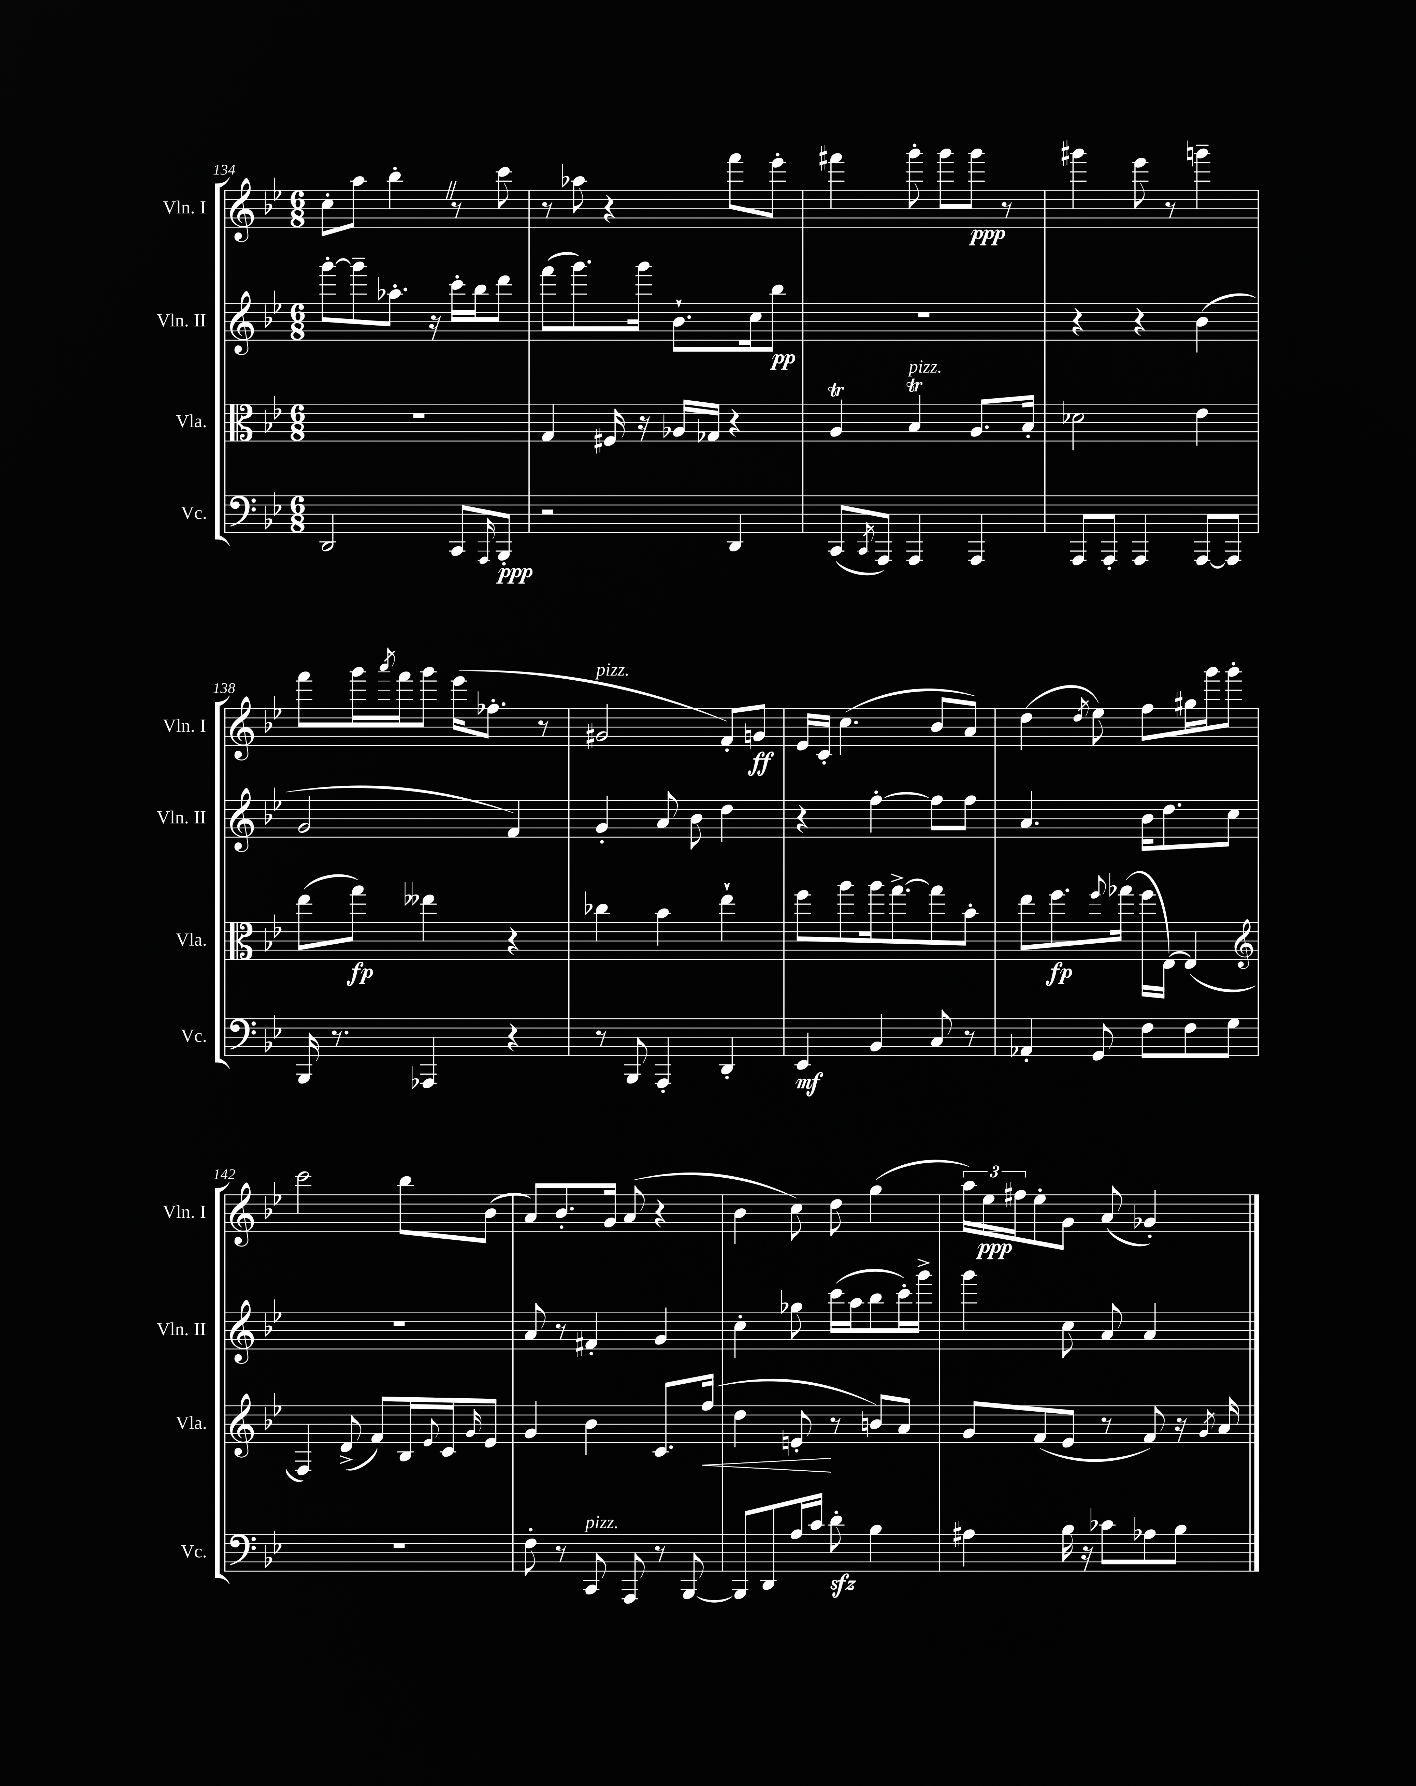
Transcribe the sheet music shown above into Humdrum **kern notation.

**kern	**kern	**kern	**kern
*staff4	*staff3	*staff2	*staff1
*clefF4	*clefC3	*clefG2	*clefG2
*k[b-e-]	*k[b-e-]	*k[b-e-]	*k[b-e-]
*M6/8	*M6/8	*M6/8	*M6/8
2DD/	2.r	[8ggg'\L	8cc'\L
.	.	8ggg~\]	8aa\J
.	.	8.aa-'\J	4bb-'\
.	.	16r	.
8CC/L	.	16ccc'\LL	8r
.	.	16bb-\J	.
16qqAAA/	.	.	.
8BBB-'/J	.	8ddd\J	8ccc\
=	=	=	=
2r	4G/	(8fff\L	8r
.	.	8.ggg\)	8aa-\
.	16F#/	.	4r
.	16r	16ggg\Jk	.
.	16A-/LL	8.b-`\L	.
.	16G-/JJ	.	.
4DD/	4r	.	8fff\L
.	.	16cc\k	.
.	.	8bb-\J	8eee-'\J
=	=	=	=
(8CC/L	4A/	2.r	4fff#\
8qCC/	.	.	.
8AAA/J)	.	.	.
4AAA/	4B-/	.	8ggg'\
.	.	.	8ggg\L
4AAA/	8.A/L	.	8ggg\J
.	.	.	8r
.	16B-'/Jk	.	.
=	=	=	=
8AAA/L	2d-\	4r	4ggg#\
8AAA'/J	.	.	.
4AAA/	.	4r	8eee-\
.	.	.	8r
[8AAA/L	4e-\	(4b-\	4ggg~\
8AAA/]J	.	.	.
=	=	=	=
16BBB-/	(8ee-\L	2g/	8fff\L
8.r	.	.	.
.	8gg\J)	.	16ggg\L
.	.	.	8qaaa/
.	.	.	16fff\J
4AAA-/	4ee--\	.	8ggg\J
.	.	.	(16eee-\LK
.	.	.	8.ff-'\J
4r	4r	4f/)	.
.	.	.	8r
=	=	=	=
8r	4cc-\	4g'/	2g#/
8BBB-/	.	.	.
4AAA'/	4b-\	8a/	.
.	.	8b-\	.
4DD'/	4ee-`\	4dd\	8f'/L)
.	.	.	8g/J
=	=	=	=
4EE-/	8ff\L	4r	16e-/LL
.	.	.	16c'/JJ
.	8aa\	.	(4.cc\
4BB-/	16aa\k	[4ff'\	.
.	[8.gg^\	.	.
8C/	8gg\]	8ff\]L	8b-/L
8r	8b-'\J	8ff\J	8a/J)
=	=	=	=
4AA-'/	8ee-\L	4.a/	(4dd\
.	8.ff\	.	.
.	.	.	8qdd/
8GG/	.	.	8ee-\)
.	8qqff/	.	.
.	(16gg-\Jk	.	.
8F\L	16ff\LL	16b-\LK	8ff\L
.	[16E-\JJ)	8.dd\	.
8F\	(4E-/]	.	16gg#\L
.	.	.	16ggg\J
8G\J	.	8cc\J	8ggg'\J
=	=	=	=
*	*clefG2	*	*
2.r	4F/)	2.r	2ccc\
.	(8d^/	.	.
.	8f/L)	.	.
.	16B-/L	.	8bb-\L
.	8qqe-/	.	.
.	16c/J	.	.
.	16qqg/	.	.
.	8e-/J	.	(8b-\J
=	=	=	=
8F'\	4g/	8a/	8a/L)
8r	.	8r	8.b-'/
8CC/	4b-\	4f#'/	.
.	.	.	16g/Jk
8AAA/	.	.	(8a/
8r	8.c/L	4g/	4r
[8BBB-/	.	.	.
.	(16ff/Jk	.	.
=	=	=	=
8BBB-/]L	4dd\	4cc'\	4b-\
8DD/	.	.	.
16A/L	8e'/	8gg-\	8cc\)
16c/JJ	.	.	.
8d'\	8r	(16ccc\LL	8dd\
.	.	16aa\J	.
4B-\	8b/L)	8bb-\	(4gg\
.	8a/J	16ccc'\L)	.
.	.	16ggg^\JJ	.
=	=	=	=
4A#\	8g/L	4ggg\	24aa\LL)
.	.	.	24ee-\
.	.	.	24ff#\J
.	(8f/	.	8ee-'\
16B-\	8e-/J	8cc\	8g\J
16r	.	.	.
8c-\L	8r	8a/	(8a/
8A-\	8f/)	4a/	4g-'/)
8B-\J	16r	.	.
.	8qg/	.	.
.	16a/	.	.
==	==	==	==
*-	*-	*-	*-
